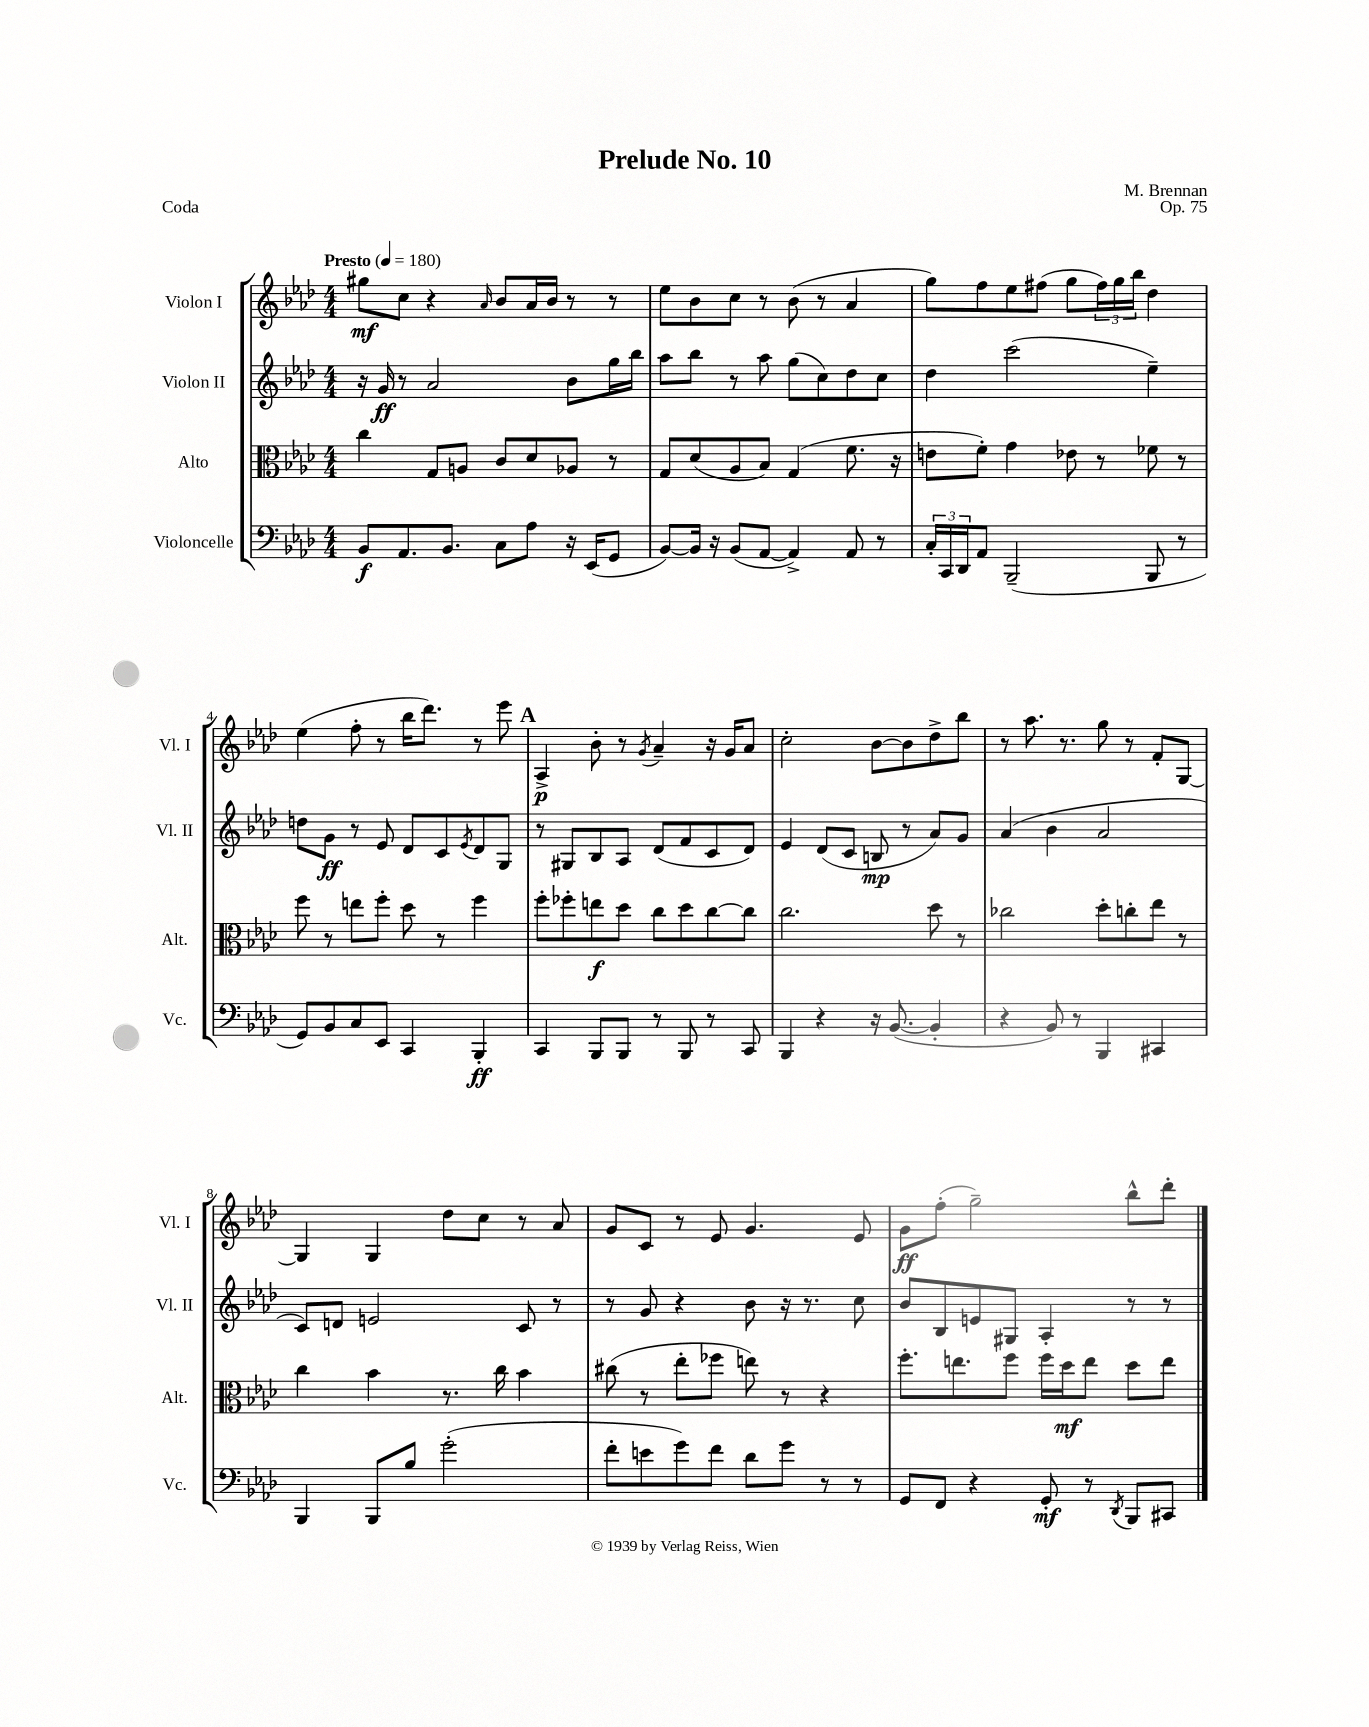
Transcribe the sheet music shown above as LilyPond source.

\header { title = "Prelude No. 10" composer = "M. Brennan" opus = "Op. 75" piece = "Coda" }
<<
\new StaffGroup <<
\new Staff = "s0" \with { instrumentName = "Violon I" shortInstrumentName = "Vl. I" } {
    \clef treble \key aes \major \numericTimeSignature \time 4/4 \tempo "Presto" 4 = 180
    gis''8\mf c''8 r4 \grace { aes'16 } bes'8 aes'16 bes'16 r8 r8 |
    ees''8 bes'8 c''8 r8 bes'8( r8 aes'4 |
    g''8) f''8 ees''8 fis''8( g''8 \tuplet 3/2 { fis''16) g''16 bes''16 } des''4 |
    ees''4( f''8-. r8 bes''16 des'''8.) r8 ees'''8 |
    \mark \markup { \bold "A" } aes4->\p bes'8-. r8 \acciaccatura { g'8 } aes'4-- r16 g'16 aes'8 |
    c''2-. bes'8~ bes'8 des''8-> bes''8 |
    r8 aes''8. r8. g''8 r8 f'8-. g8~ |
    g4 g4 des''8 c''8 r8 aes'8 |
    g'8 c'8 r8 ees'8 g'4. ees'8 |
    g'8\ff f''8-.( g''2--) bes''8-^ des'''8-. \bar "|." |
}
\new Staff = "s1" \with { instrumentName = "Violon II" shortInstrumentName = "Vl. II" } {
    \clef treble \key aes \major \numericTimeSignature \time 4/4
    r16 g'16\ff r8 aes'2 bes'8 g''16 bes''16 |
    aes''8 bes''8 r8 aes''8 g''8( c''8) des''8 c''8 |
    des''4 c'''2( ees''4--) |
    d''8 g'8\ff r8 ees'8 des'8 c'8 \acciaccatura { ees'8 } des'8 g8 |
    \mark \markup { \bold "A" } r8 gis8 bes8 aes8 des'8( f'8 c'8 des'8) |
    ees'4 des'8( c'8 b8\mp r8 aes'8) g'8 |
    aes'4( bes'4 aes'2 |
    c'8) d'8 e'2 c'8 r8 |
    r8 g'8 r4 bes'8 r16 r8. c''8 |
    bes'8 bes8 e'8 gis8 aes4-. r8 r8 \bar "|." |
}
\new Staff = "s2" \with { instrumentName = "Alto" shortInstrumentName = "Alt." } {
    \clef alto \key aes \major \numericTimeSignature \time 4/4
    c''4 g8 a8 c'8 des'8 aes8 r8 |
    g8 des'8( aes8 bes8) g4( f'8. r16 |
    e'8 f'8-.) g'4 ees'8 r8 fes'8 r8 |
    f''8 r8 e''8 f''8-. des''8 r8 f''4 |
    \mark \markup { \bold "A" } f''8-. fes''8-. e''8\f des''8 c''8 des''8 c''8~ c''8 |
    c''2. des''8 r8 |
    ces''2 des''8-. c''8-. ees''8 r8 |
    c''4 bes'4 r8. c''16 bes'4 |
    cis''8( r8 ees''8-. fes''8 e''8) r8 r4 |
    f''8.-. e''8. f''8 f''16 des''16\mf e''8 des''8 e''8 \bar "|." |
}
\new Staff = "s3" \with { instrumentName = "Violoncelle" shortInstrumentName = "Vc." } {
    \clef bass \key aes \major \numericTimeSignature \time 4/4
    bes,8\f aes,8. bes,8. c8 aes8 r16 ees,16( g,8 |
    bes,8~) bes,16 r16 bes,8( aes,8~ aes,4->) aes,8 r8 |
    \tuplet 3/2 { c16-. c,16 des,16 } aes,8 bes,,2--( bes,,8 r8 |
    g,8) bes,8 c8 ees,8 c,4 bes,,4-.\ff |
    \mark \markup { \bold "A" } c,4 bes,,8 bes,,8 r8 bes,,8 r8 c,8 |
    bes,,4 r4 r16 bes,8.~( bes,4-. |
    r4 bes,8) r8 bes,,4 cis,4 |
    bes,,4 bes,,8 bes8 g'2-.( |
    f'8-. e'8 g'8) f'8 des'8 g'8 r8 r8 |
    g,8 f,8 r4 g,8-.\mf r8 \acciaccatura { des,8 } bes,,8 cis,8 \bar "|." |
}
>>
>>
